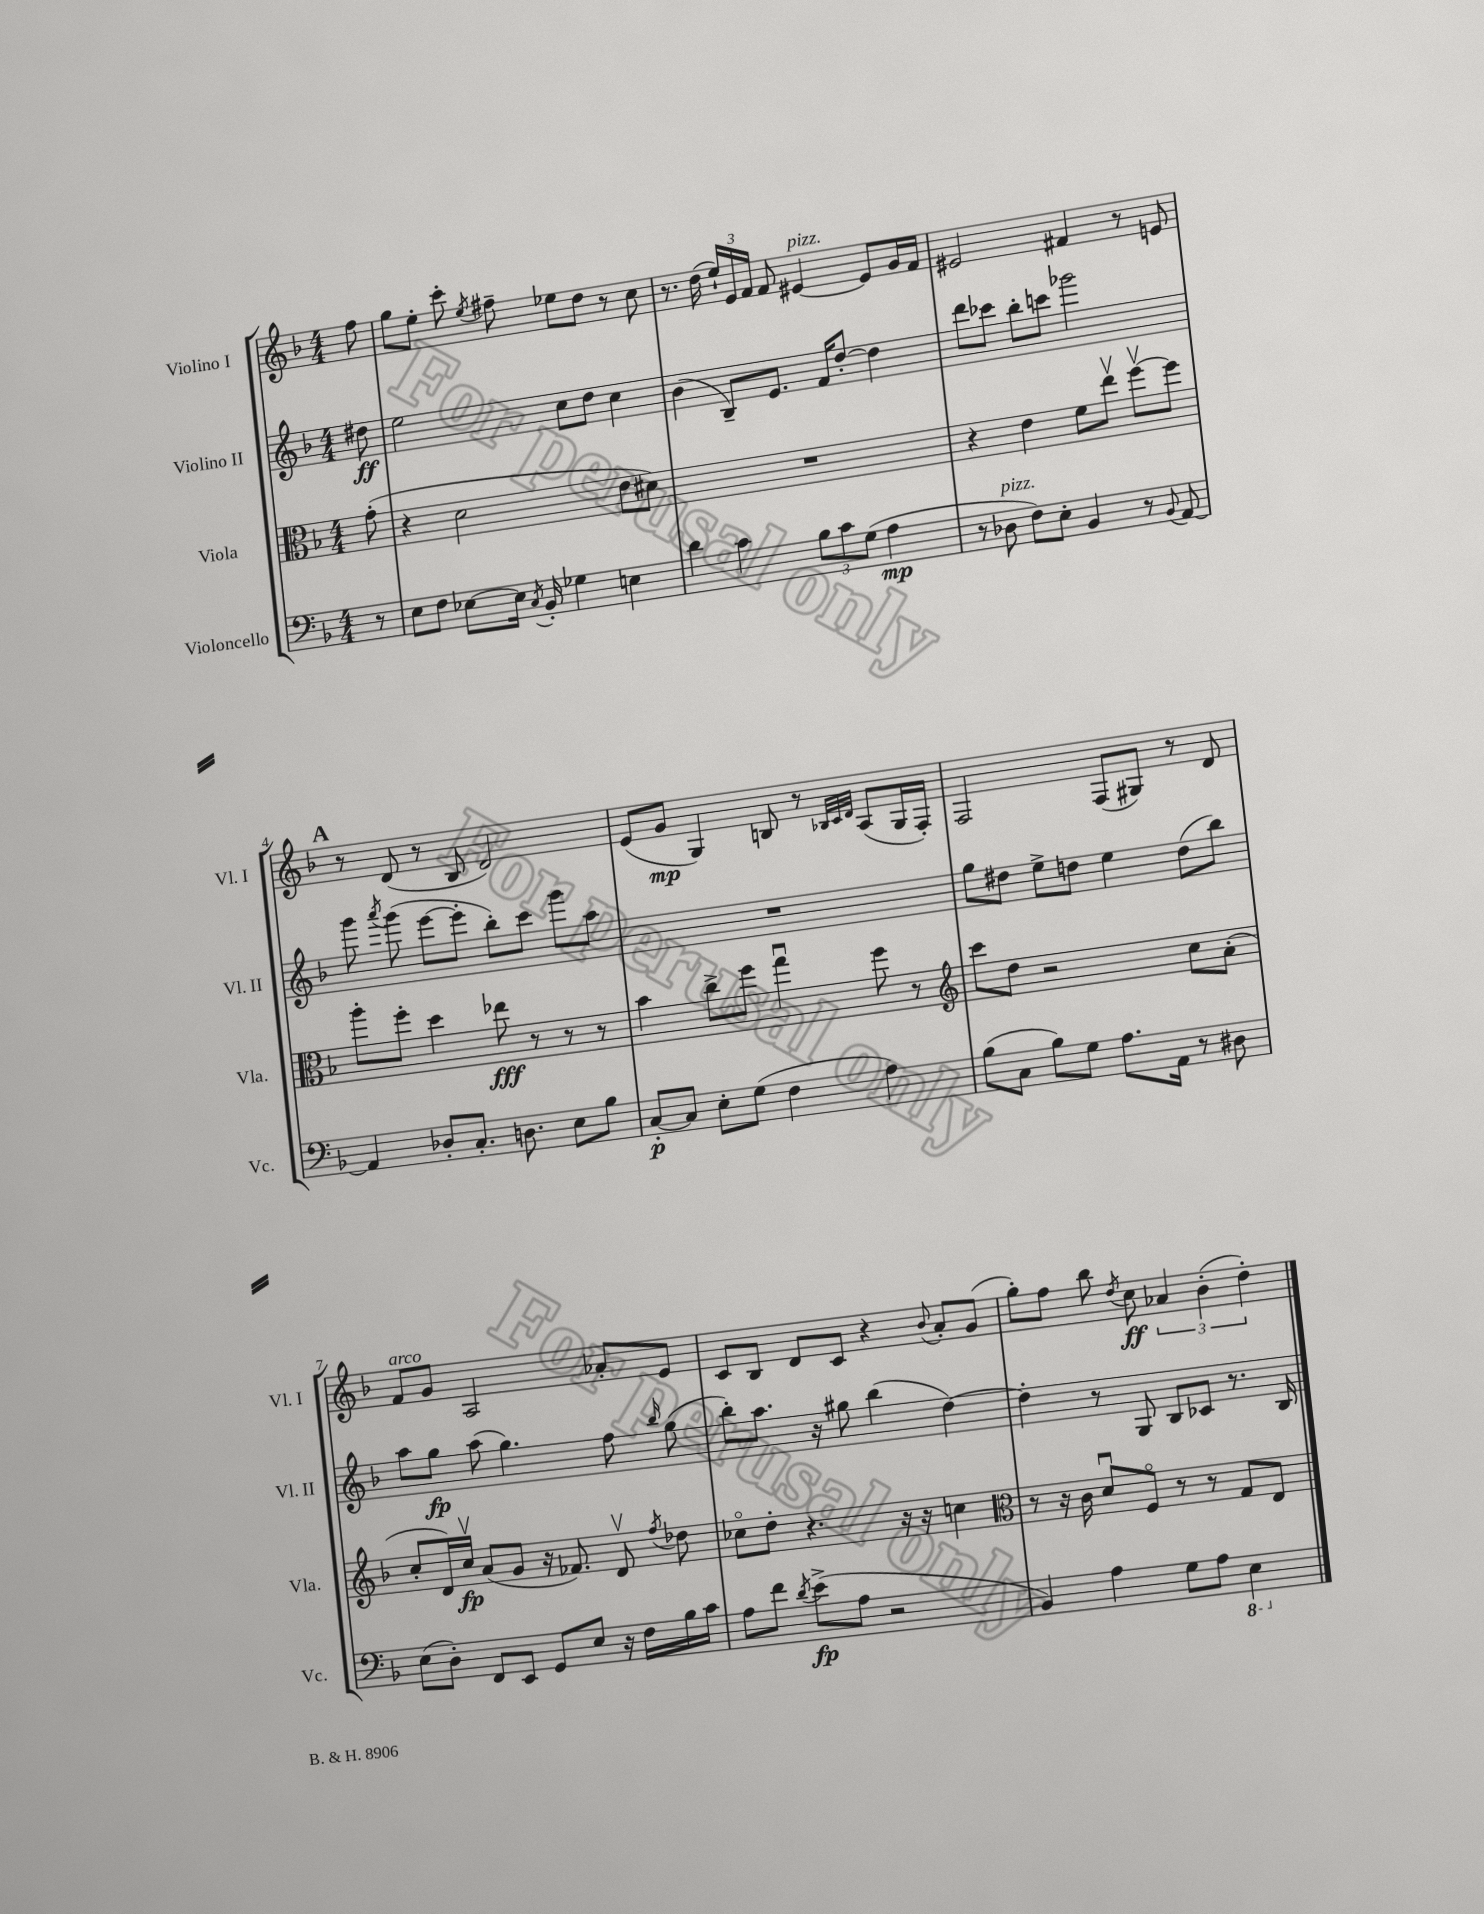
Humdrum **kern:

**kern	**dynam	**kern	**dynam	**kern	**dynam	**kern	**dynam
*part4	*part4	*part3	*part3	*part2	*part2	*part1	*part1
*staff4	*staff4	*staff3	*staff3	*staff2	*staff2	*staff1	*staff1
*I"Violoncello	*	*I"Viola	*	*I"Violino II	*	*I"Violino I	*
*I'Vc.	*	*I'Vla.	*	*I'Vl. II	*	*I'Vl. I	*
*clefF4	*	*clefC3	*	*clefG2	*	*clefG2	*
*k[b-]	*	*k[b-]	*	*k[b-]	*	*k[b-]	*
*M4/4	*	*M4/4	*	*M4/4	*	*M4/4	*
=	=	=	=	=	=	=	=
8r	.	(8g'\	.	8dd#X\	ff	8ff\	.
=1	=1	=1	=1	=1	=1	=1	=1
8E\L	.	4r	.	2ee\	.	8gg\L	.
8F\J	.	.	.	.	.	8ee'\J	.
[8E-X\L	.	2d\	.	.	.	8ccc'\	.
.	.	.	.	.	.	8qee/	.
16E-\Jk]	.	.	.	.	.	8ff#X~\	.
8qC/	.	.	.	.	.	.	.
16BB-'/	.	.	.	.	.	.	.
4G-X\	.	.	.	8cc\L	.	8ee-X\L	.
.	.	.	.	8dd\J	.	8dd\J	.
4En\	.	8e\L	.	4cc\	.	8r	.
.	.	8d#X\J)	.	.	.	8cc\	.
=2	=2	=2	=2	=2	=2	=2	=2
4d\	.	1r	.	(4b-\	.	8.r	.
.	.	.	.	.	.	(16dd\	.
4c\	.	.	.	8B-~/L)	.	24ee`/LL)	.
.	.	.	.	.	.	24e/	.
.	.	.	.	.	.	24f/JJ	.
.	.	.	.	8.e/J	.	8f/	.
!	!	!	!	!	!	!LO:TX:a:i:t=pizz.	!
12B-\L	.	.	.	.	.	[4e#X/	.
.	.	.	.	16f/KL	.	.	.
12c\	.	.	.	.	.	.	.
.	.	.	.	[8dd'/J	.	.	.
(12G\J	.	.	.	.	.	.	.
4A\	mp	.	.	4dd\]	.	8e#/L]	.
.	.	.	.	.	.	16g/L	.
.	.	.	.	.	.	16f/JJ	.
=3	=3	=3	=3	=3	=3	=3	=3
8r	.	4r	.	8ddd\L	.	2e#X/	.
!LO:TX:a:i:t=pizz.	!	!	!	!	!	!	!
8D-X\	.	.	.	8ccc-X\J	.	.	.
8F\L)	.	4e\	.	8bb-'\L	.	.	.
8E'\J	.	.	.	8cccn\J	.	.	.
4BB-/	.	8f\L	.	2ggg-X\	.	4f#X/	.
.	.	8eev\J	.	.	.	.	.
8r	.	[8ffv\L	.	.	.	8r	.
8qqBB-/	.	.	.	.	.	.	.
[8AA/	.	8ff\J]	.	.	.	8en/	.
!!LO:LB:g=z
!!LO:REH:place=s1:t=A
=4	=4	=4	=4	=4	=4	=4	=4
4AA/]	.	8aa'\L	.	8ggg\	.	8r	.
.	.	.	.	8qaaa/	.	.	.
.	.	8ff'\J	.	(8ggg\	.	(8d/	.
8D-X'/L	.	4dd\	.	[8eee\L	.	8r	.
8.C'/J	.	.	.	8eee'\J]	.	8B-/	.
.	.	8ee-X\	fff	8bb-'\L)	.	2d/)	.
8.Dn\	.	.	.	.	.	.	.
.	.	8r	.	8ccc\J	.	.	.
8E\L	.	8r	.	8ggg\L	.	.	.
8B-\J	.	8r	.	8aa\J	.	.	.
=5	=5	=5	=5	=5	=5	=5	=5
[8C'/L	p	4b-\	.	1r	.	(8e/L	.
8C/J]	.	.	.	.	.	8g/J	mp
8E'\L	.	8cc^\L	.	.	.	4G/)	.
(8G\J	.	8ff\J	.	.	.	.	.
4F\	.	4ggu\	.	.	.	8Bn/	.
.	.	.	.	.	.	8r	.
.	.	.	.	.	.	32qqB-X/LLL	.
.	.	.	.	.	.	32qqc/	.
.	.	.	.	.	.	32qqd/JJJ	.
4A\)	.	8ff\	.	.	.	(8A/L	.
.	.	8r	.	.	.	16G/L	.
.	.	.	.	.	.	16F'/JJ)	.
=6	=6	=6	=6	=6	=6	=6	=6
*	*	*clefG2	*	*	*	*	*
(8B-\L	.	8ccc\L	.	8gg\L	.	2F/	.
8C\J	.	8dd\J	.	8dd#X\J	.	.	.
8B-\L)	.	2r	.	8ee^\L	.	.	.
8G\J	.	.	.	8ddn\J	.	.	.
8.A\L	.	.	.	4ee\	.	(8F/L	.
.	.	.	.	.	.	8G#X/J)	.
16AA\Jk	.	.	.	.	.	.	.
8r	.	8cc\L	.	(8dd\L	.	8r	.
8D#X\	.	(8a'\J	.	8bb-\J)	.	8d/	.
!!LO:LB:g=z
=7	=7	=7	=7	=7	=7	=7	=7
!	!	!	!	!	!	!LO:TX:a:i:t=arco	!
(8E\L	.	8cc'/L	.	8aa\L	.	8f/L	.
8D'\J)	.	16d/L)	.	8gg\J	fp	8g/J	.
.	.	16ccv/JJ	fp	.	.	.	.
8FF/L	.	(8a/L	.	(8aa\	.	2A/	.
8EE/J	.	8g/J	.	4.gg\)	.	.	.
8GG/L	.	16r	.	.	.	.	.
.	.	8.f-X/)	.	.	.	.	.
8E/J	.	.	.	.	.	.	.
16r	.	8dv/	.	8ff\	.	8a-X'/L	.
16F\LL	.	.	.	.	.	.	.
.	.	8qff/	.	16qqbb-/	.	.	.
16B-\	.	8dd-X\	.	(8gg\	.	8e/J	.
16c\JJ	.	.	.	.	.	.	.
=8	=8	=8	=8	=8	=8	=8	=8
8A\L	.	8cc-X\L	.	8bb-'\L)	.	8c/L	.
8f\J	.	8dd'\J	.	8.aa\J	.	8B-/J	.
8qd/	.	.	.	.	.	.	.
(8e^\L	fp	4.r	.	.	.	8d/L	.
.	.	.	.	16r	.	.	.
8A\J	.	.	.	8gg#X\	.	8c/J	.
2r	.	.	.	(4bb-\	.	4r	.
.	.	16r	.	.	.	.	.
.	.	16r	.	.	.	.	.
.	.	.	.	.	.	8qqb-/	.
.	.	4ccn\	.	[4dd\)	.	8a'/L	.
.	.	.	.	.	.	(8g/J	.
=9	=9	=9	=9	=9	=9	=9	=9
*	*	*clefC3	*	*	*	*	*
4BB-/)	.	8r	.	4dd'\]	.	8gg'\L)	.
.	.	16r	.	.	.	8ff\J	.
.	.	16c\	.	.	.	.	.
4A\	.	8du/L	.	8r	.	8bb-\	.
.	.	.	.	.	.	8qdd/	.
.	.	8F/J	.	8G/	.	8cc\	ff
8G\L	.	8r	.	8B-/L	.	6a-X/	.
8A\J	.	8r	.	8c-X/J	.	.	.
.	.	.	.	.	.	(6b-'\	.
*8ba	*	*	*	*	*	*	*
4EE\	.	8G/L	.	8.r	.	.	.
.	.	.	.	.	.	6dd'\)	.
.	.	8E/J	.	.	.	.	.
.	.	.	.	16B-/	.	.	.
*X8ba	*	*	*	*	*	*	*
==	==	==	==	==	==	==	==
*-	*-	*-	*-	*-	*-	*-	*-
